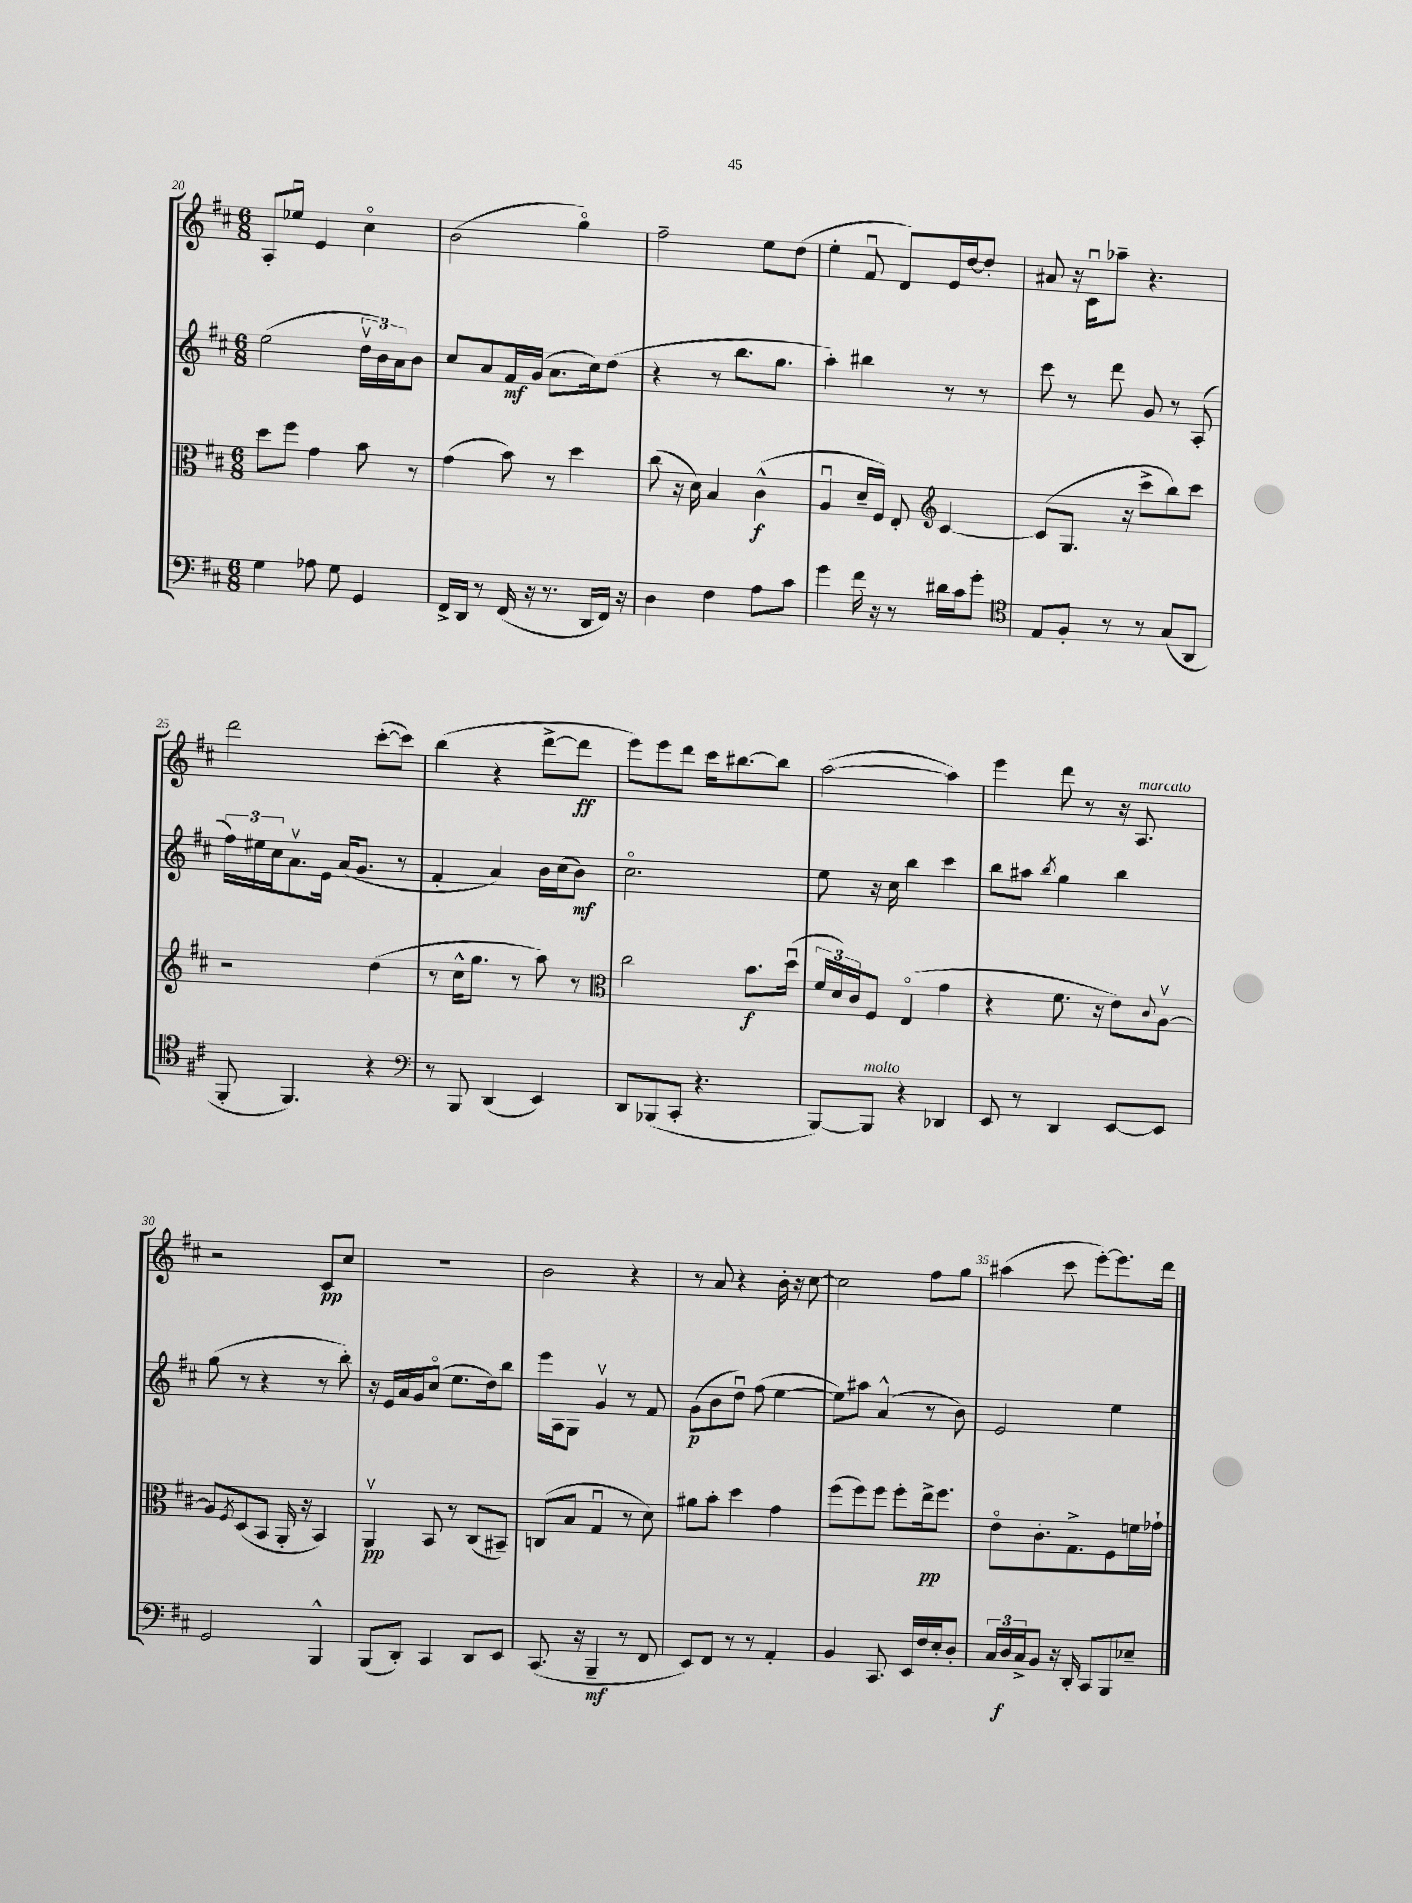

**kern	**kern	**kern	**kern
*staff4	*staff3	*staff2	*staff1
*clefF4	*clefC3	*clefG2	*clefG2
*k[f#c#]	*k[f#c#]	*k[f#c#]	*k[f#c#]
*M6/8	*M6/8	*M6/8	*M6/8
4G	8dd	(2ee	8A'
.	8ff#	.	8ee-u
8A-	4g	.	4e
8G	.	.	.
4GG	8b	24ddv	4cc#o
.	.	24b)	.
.	.	24a	.
.	8r	8b	.
=	=	=	=
16FF#^	(4g	8cc#	(2b
16DD	.	.	.
8r	.	8a	.
(16FF#	8b)	16f#	.
16r	.	(16g	.
8.r	8r	8.a	.
.	4dd	.	4ggo)
16DD	.	16cc#)	.
16FF#)	.	(8dd	.
16r	.	.	.
=	=	=	=
4D	(8cc#	4r	2ff#~
.	16r	.	.
.	16d)	.	.
4F#	4B	8r	.
.	.	8.bb	.
8A	(4c#^^	.	8ee
.	.	8.gg	.
8c#	.	.	(8dd
=	=	=	=
4g	4Au	4aa')	4ee'
16f#	16d~	4bb#	8f#u
16r	16F#)	.	.
8r	8E'	.	8d)
*	*clefG2	*	*
16d#	[4c#	8r	16e
16c#	.	.	[16dd
8g'	.	8r	8dd']
=	=	=	=
*clefC4	*	*	*
8E	(8c#]	8ccc#	8a#
8F#'	8.G	8r	16r
.	.	.	16c#u
8r	.	8ddd	8aa-~
.	16r	.	.
8r	8ccc#^	8g	4.r
(8G	8bb)	8r	.
8AA	8ccc#	(8A'	.
=	=	=	=
8FF#'	2r	24ff#)	2ddd
.	.	24ee#	.
.	.	24cc#	.
4.FF#)	.	8.av	.
.	.	16e	.
.	.	(16a	.
.	.	8.g	.
4r	(4dd	.	([8ccc#'
.	.	8r	8ccc#])
=	=	=	=
*clefF4	*	*	*
8r	8r	4f#'	(4bb
8BBB	16cc#^^	.	.
.	8.gg	.	.
(4DD	.	4a)	4r
.	8r	.	.
4EE)	8aa)	16b	[8ddd^
.	.	(16cc#	.
.	8r	8b)	8ddd]
=	=	=	=
*	*clefC3	*	*
8DD	2cc#	2.cc#o	8eee)
(8BBB-	.	.	8eee
8CC#'	.	.	8ddd
4.r	.	.	16ccc#
.	.	.	[8.bb#
.	8.b	.	.
.	.	.	8bb#]
.	(16ddu	.	.
=	=	=	=
[8BBB)	24f#	8ee	([2aa
.	24d)	.	.
.	24c#	.	.
8BBB]	8F#	16r	.
.	.	16cc#	.
4r	(4Eo	4bb	.
4DD-	4g	4ccc#	4aa])
=	=	=	=
8EE	4r	8bb	4eee
8r	.	8aa#	.
.	.	8qbb	.
4DD	8.f#	4gg	8ddd
.	.	.	8r
.	16r	.	.
[8EE	8e)	4bb	16r
.	.	.	8.A
.	8qqc#	.	.
8EE]	[8Av	.	.
=	=	=	=
2GG	8A]	(8gg	2r
.	8qF#	.	.
.	(8D	8r	.
.	8BB	4r	.
.	16AA'	.	.
.	16r	.	.
4BBB^^	4BB)	8r	8c#
.	.	8bb')	8cc#
=	=	=	=
(8BBB	4AAv	16r	2.r
.	.	16e	.
8DD')	.	16a	.
.	.	16g	.
4CC#	8BB	(8cc#o	.
.	8r	8.ee	.
8DD	(8C#	.	.
.	.	16dd)	.
8EE	8BB#~)	8bb	.
=	=	=	=
(8.CC#	(8C	16eee	2b
.	.	16A	.
.	8B	8G	.
16r	.	.	.
4BBB~	4Gu	4gv	.
8r	8r	8r	4r
8FF#	8d)	8f#	.
=	=	=	=
8EE)	8a#	(8g	8r
8FF#	8b'	8b	8a
8r	4dd	8ddu)	4r
8r	.	(8ff#	.
4AA'	4g	[4ee	16b'
.	.	.	16r
.	.	.	[8cc#
=	=	=	=
4BB	(8ff#	8ee])	2cc#]
.	8ff#)	8aa#	.
8.CC#	8ff#	(4a^^	.
.	8ff#'	.	.
16EE	.	.	.
16F#	16ee^	8r	8ff#
16E'	8.ff#	.	.
8D'	.	8b)	8gg
=	=	=	=
24C#	8eo	2e	(4aa#
24D	.	.	.
24C#^	.	.	.
8BB	8.c#'	.	.
16r	.	.	8ccc#
16DD'	8.G^	.	.
8CC#	.	.	[8eee')
8BBB	8F#	4ee	8.eee]
8E-~	16f	.	.
.	16g-`	.	16ddd
==	==	==	==
*-	*-	*-	*-
